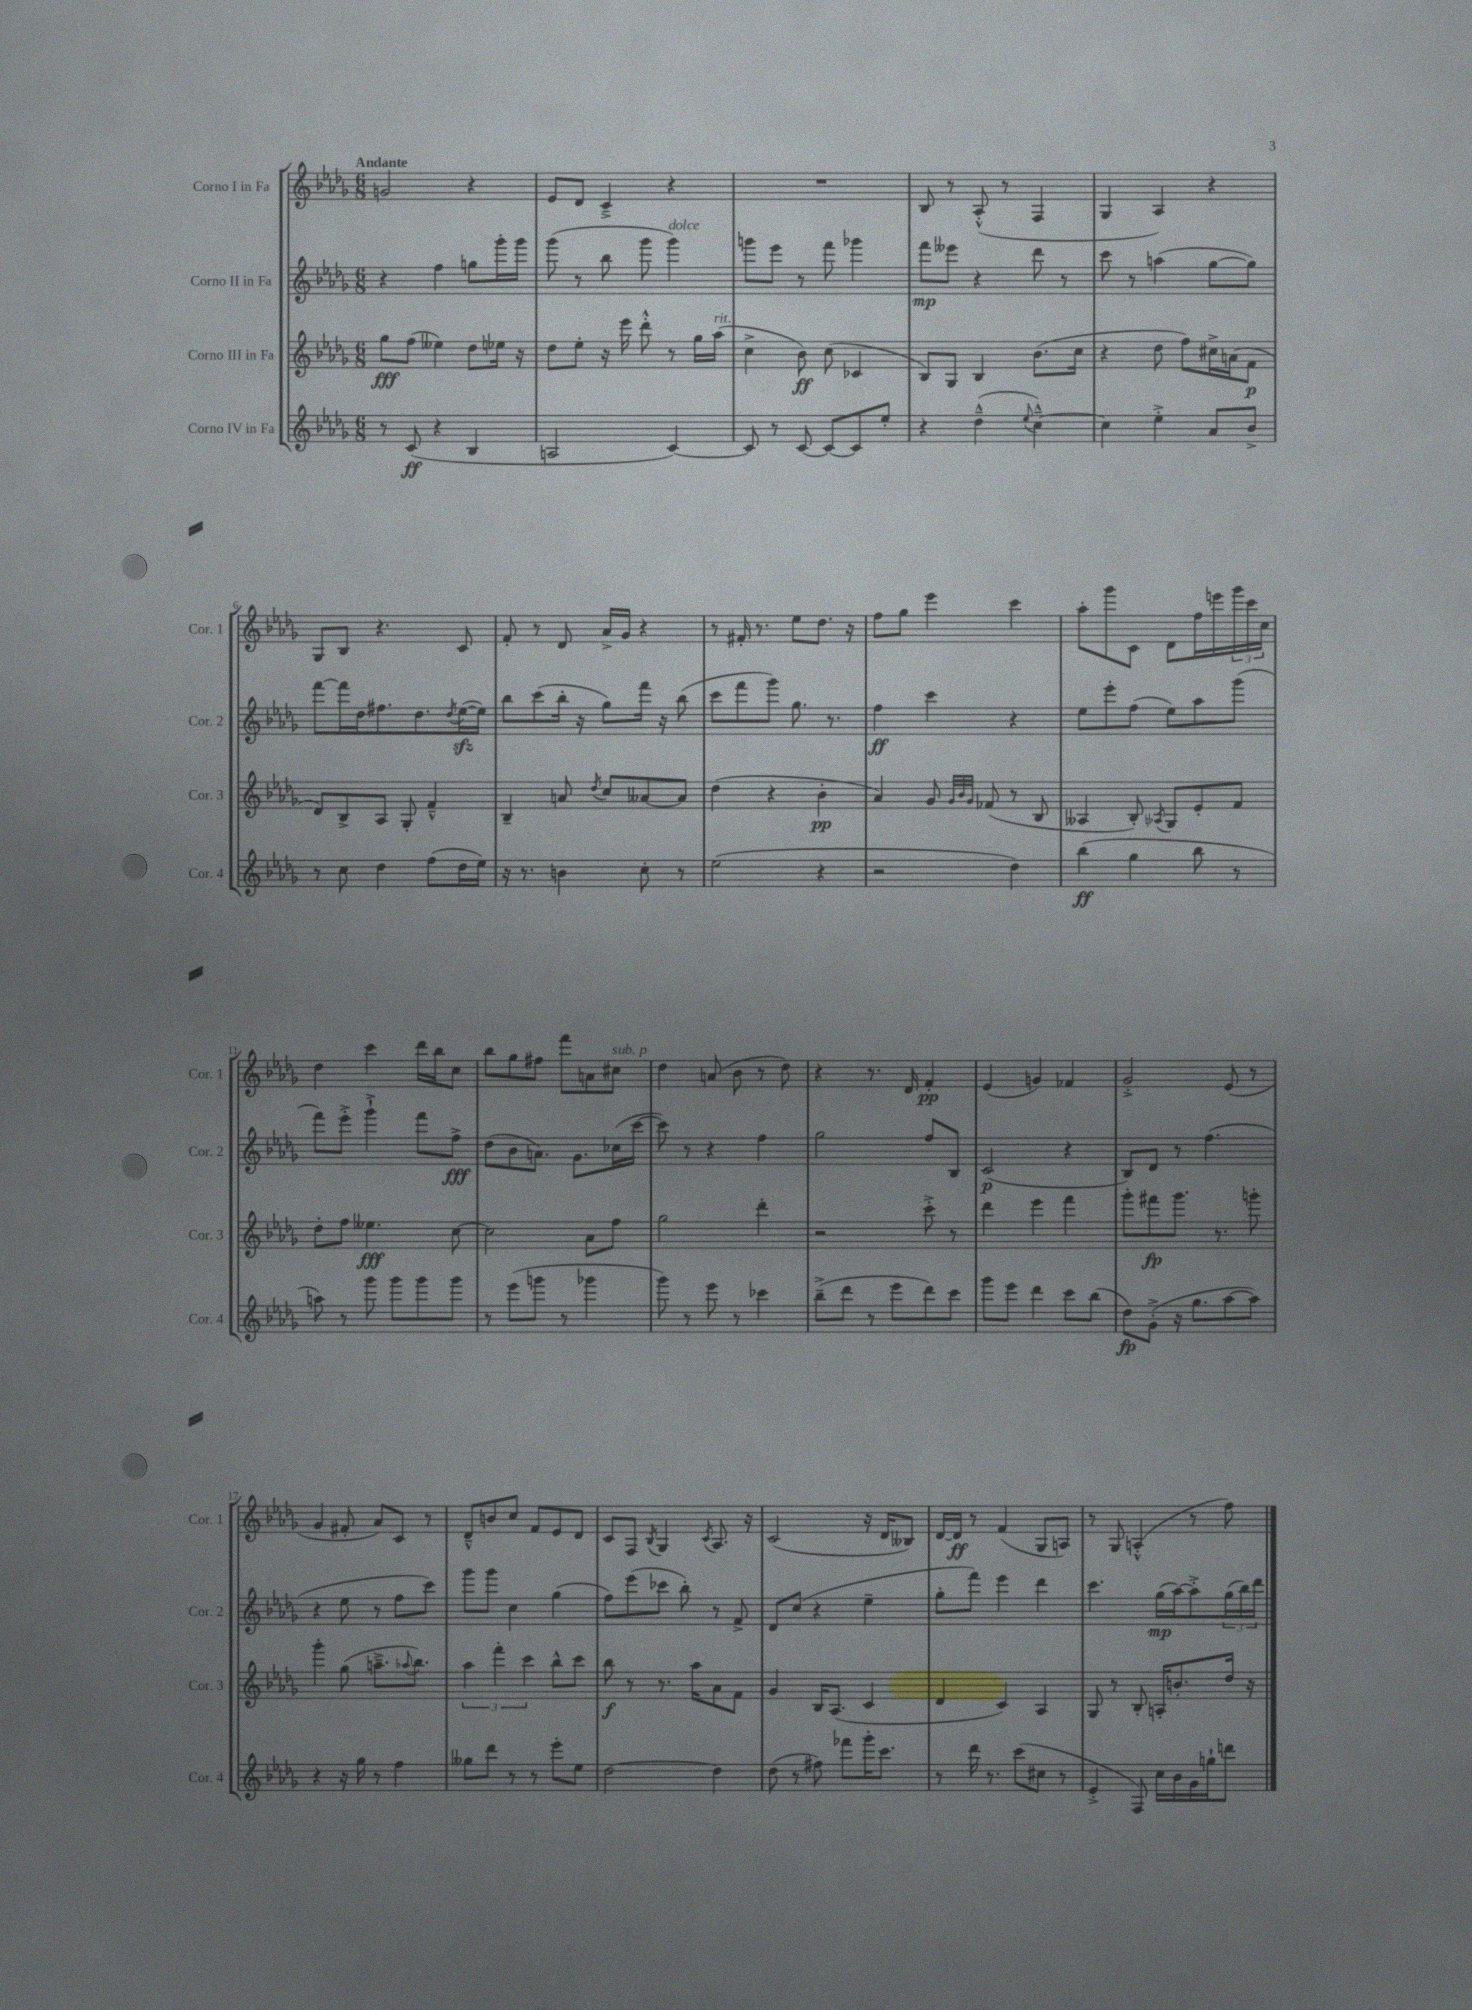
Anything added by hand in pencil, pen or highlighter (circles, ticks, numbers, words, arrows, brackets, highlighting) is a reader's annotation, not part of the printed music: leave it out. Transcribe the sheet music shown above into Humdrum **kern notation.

**kern	**dynam	**kern	**dynam	**kern	**dynam	**kern	**dynam
*part4	*part4	*part3	*part3	*part2	*part2	*part1	*part1
*staff4	*staff4	*staff3	*staff3	*staff2	*staff2	*staff1	*staff1
*I"Corno IV in Fa	*	*I"Corno III in Fa	*	*I"Corno II in Fa	*	*I"Corno I in Fa	*
*I'Cor. 4	*	*I'Cor. 3	*	*I'Cor. 2	*	*I'Cor. 1	*
*clefG2	*	*clefG2	*	*clefG2	*	*clefG2	*
*k[b-e-a-d-g-]	*	*k[b-e-a-d-g-]	*	*k[b-e-a-d-g-]	*	*k[b-e-a-d-g-]	*
*M6/8	*	*M6/8	*	*M6/8	*	*M6/8	*
=1	=1	=1	=1	=1	=1	=1	=1
!	!	!	!	!	!	!LO:TX:a:B:t=Andante	!
8r	.	8gg-\L	fff	4r	.	2gn/	.
(8c/	ff	(8ff\J	.	.	.	.	.
4r	.	4ee--X\)	.	4ff\	.	.	.
4B-/	.	8dd-\L	.	8ggn\L	.	4r	.
.	.	16ee-X\Jk	.	16ggg-'\L	.	.	.
.	.	16r	.	16ggg-\JJ	.	.	.
=2	=2	=2	=2	=2	=2	=2	=2
2An/	.	8dd-\L	.	(8ggg-\	.	8e-/L	.
.	.	8ee-'\J	.	8r	.	8d-/J	.
.	.	16r	.	8bb-\	.	4c~^/	.
.	.	16eee-\	.	.	.	.	.
.	.	8ddd-'^^\	.	8ggg-\	.	.	.
!	!	!	!	!LO:TX:a:i:t=dolce	!	!	!
[4c/)	.	8r	.	4ggg-\)	.	4r	.
.	.	16gg-\LL	.	.	.	.	.
!	!	!LO:TX:a:i:t=rit.	!	!	!	!	!
.	.	(16aa-\JJ	.	.	.	.	.
=3	=3	=3	=3	=3	=3	=3	=3
8c/]	.	4cc^\	.	8gggn\L	.	2.r	.
8r	.	.	.	8eee-\J	.	.	.
[8c/	.	8b-\)	ff	8r	.	.	.
8c/L_	.	(8cc\	.	8fff\	.	.	.
8c/]	.	4c-X/	.	4ggg-X\	.	.	.
8ee-'/J	.	.	.	.	.	.	.
=4	=4	=4	=4	=4	=4	=4	=4
4r	.	8B-/L)	.	8fff\L	mp	8B-/	.
.	.	8G-/J	.	8eee--X\J	.	8r	.
(4dd-~^^\	.	4B-/	.	4r	.	(8A-'^^/	.
.	.	.	.	.	.	8r	.
8qqee-/	.	.	.	.	.	.	.
[4cc~^^\)	.	(8.b-\L	.	8ddd-\	.	4F/	.
.	.	.	.	8r	.	.	.
.	.	16cc\Jk	.	.	.	.	.
=5	=5	=5	=5	=5	=5	=5	=5
4cc\]	.	4r	.	8ccc\	.	4G-/	.
.	.	.	.	8r	.	.	.
4ee-'^\	.	8dd-\	.	(4aan\	.	4A-/)	.
.	.	8ff\L)	.	.	.	.	.
8a-/L	.	16cc#X^\L	.	[8gg-\L	.	4r	.
.	.	(16an\J	.	.	.	.	.
8b-^/J	.	8f\J	p	8gg-\J])	.	.	.
!!LO:LB:g=z
=6	=6	=6	=6	=6	=6	=6	=6
8r	.	8d-/L)	.	[8fff\L	.	8G-/L	.
8cc\	.	8B-^/	.	16fff\L]	.	8B-/J	.
.	.	.	.	16dd-\J	.	.	.
4dd-\	.	8A-/J	.	8.ff#X\	.	4.r	.
.	.	8G-'/	.	.	.	.	.
.	.	.	.	8.dd-\	.	.	.
(8ff\L	.	4f~^^/	.	.	.	.	.
.	.	.	.	8qdd-/	.	.	.
16dd-\L	.	.	.	([16ee-zz\L	.	8c/	.
16ee-\JJ)	.	.	.	16ee-\JJ])	.	.	.
=7	=7	=7	=7	=7	=7	=7	=7
16r	.	4B-~/	.	8bb-\L	.	8f'/	.
8.r	.	.	.	.	.	.	.
.	.	.	.	(8ccc\	.	8r	.
4bn\	.	8an/	.	16bb-'\Jk	.	8d-/	.
.	.	.	.	16r	.	.	.
.	.	8qdd-/	.	.	.	.	.
.	.	8cc/L	.	8gg-\L)	.	16a-^/LL	.
.	.	.	.	.	.	16g-/JJ	.
8cc'\	.	[8a--X/	.	16fff\Jk	.	4r	.
.	.	.	.	16r	.	.	.
8r	.	8a--/J]	.	(8bb-\	.	.	.
=8	=8	=8	=8	=8	=8	=8	=8
(2ee-\	.	(4dd-\	.	8ccc\L	.	8r	.
.	.	.	.	8fff\	.	16f#X'/	.
.	.	.	.	.	.	8.r	.
.	.	4r	.	8ggg-\J)	.	.	.
.	.	.	.	8.gg-\	.	8ee-\L	.
4r	.	4b-'\	pp	.	.	8.dd-\J	.
.	.	.	.	8.r	.	.	.
.	.	.	.	.	.	16r	.
=9	=9	=9	=9	=9	=9	=9	=9
2r	.	4a-/)	.	4ff\	ff	8ff\L	.
.	.	.	.	.	.	8gg-\J	.
.	.	8g-/	.	4ccc\	.	4eee-\	.
.	.	32qqg-/LLL	.	.	.	.	.
.	.	32qqb-/	.	.	.	.	.
.	.	32qqg-/JJJ	.	.	.	.	.
.	.	(8f-X/	.	.	.	.	.
4dd-\)	.	8r	.	4r	.	4ccc\	.
.	.	8B-/	.	.	.	.	.
=10	=10	=10	=10	=10	=10	=10	=10
(4bb-\	ff	4A--X/	.	8ee-\L	.	8aa-'\L	.
.	.	.	.	8eee-'\	.	8ggg-\	.
4gg-\	.	8B-'/)	.	(8ff\J	.	8c\J	.
.	.	8qA-X/	.	.	.	.	.
.	.	8G-/L	.	8ee-\L)	.	8d-\L	.
8bb-\	.	8e-'/	.	8aa-\	.	16ff\L	.
.	.	.	.	.	.	16eeen\	.
8r	.	8f/J	.	(8ggg-\J	.	24ggg-\	.
.	.	.	.	.	.	24ccc\	.
.	.	.	.	.	.	24cc\JJ	.
!!LO:LB:g=z
=11	=11	=11	=11	=11	=11	=11	=11
8aan\)	.	8dd-'\L	.	8fff\L)	.	4dd-\	.
8r	.	8ff\J	.	8eee-'^\J	.	.	.
8ggg-\	.	4.ee--X\	fff	4ggg-`^\	.	4ccc\	.
8ggg-\L	.	.	.	.	.	.	.
8ggg-\	.	.	.	8fff\L	.	16ddd-\LL	.
.	.	.	.	.	.	16bb-\J	.
8ggg-\J	.	[8cc\	.	8ff^\J	fff	8cc\J	.
=12	=12	=12	=12	=12	=12	=12	=12
8r	.	2cc\]	.	(8dd-\L	.	8bb-\L	.
(8eee-\L	.	.	.	8b-\	.	8gg-\	.
8gggn\J	.	.	.	8.an\J)	.	8ff#X\J	.
8r	.	.	.	.	.	8fff\L	.
.	.	.	.	8.g-\L	.	.	.
4ggg-X\	.	8a-\L	.	.	.	8an\	.
!	!	!	!	!	!	!LO:TX:a:i:t=sub. p	!
.	.	8ff\J	.	(16cc-X\L	.	8cc#X\J	.
.	.	.	.	[16ccc\JJ	.	.	.
=13	=13	=13	=13	=13	=13	=13	=13
8ggg-\)	.	2gg-\	.	8ccc\])	.	4dd-\	.
8r	.	.	.	8r	.	.	.
8eee-\	.	.	.	4r	.	(8an/	.
8r	.	.	.	.	.	8b-\	.
4ccc-X\	.	4ddd-'\	.	4ff\	.	8r	.
.	.	.	.	.	.	8dd-\)	.
=14	=14	=14	=14	=14	=14	=14	=14
(8bb-~^\L	.	2r	.	2gg-\	.	4r	.
8ddd-\J	.	.	.	.	.	.	.
8r	.	.	.	.	.	8.r	.
8eee-\L	.	.	.	.	.	.	.
.	.	.	.	.	.	16d-/	.
8ddd-\)	.	8ccc'^\	.	8ff/L	.	4f'/	pp
8ccc\J	.	8r	.	8B-/J	.	.	.
=15	=15	=15	=15	=15	=15	=15	=15
8ggg-\L	.	4ddd-\	.	(2c/	p	(4e-/	.
8eee-\J	.	.	.	.	.	.	.
4ddd-\	.	4eee-\	.	.	.	4gn/)	.
8ccc\L	.	4fff\	.	4r	.	4f-X/	.
(8bb-\J	.	.	.	.	.	.	.
=16	=16	=16	=16	=16	=16	=16	=16
8dd-\L)	fp	8ggg-'\L	.	8B-/L)	.	2g-'^/	.
(8g-'^\J	.	8fff#X\	fp	8d-/J	.	.	.
16r	.	8.ggg-\J	.	8r	.	.	.
8.gg-\L	.	.	.	.	.	.	.
.	.	.	.	(4.ff\	.	.	.
.	.	8.r	.	.	.	.	.
[8aa-\	.	.	.	.	.	(8e-/	.
8aa-\J])	.	8gggn'\	.	.	.	8r	.
!!LO:LB:g=z
=17	=17	=17	=17	=17	=17	=17	=17
4r	.	4ggg-'\	.	4r	.	4g-/	.
16r	.	(8gg-\	.	8ee-\	.	8f#X'/	.
16gg-\	.	.	.	.	.	.	.
8r	.	8.aan~^\L	.	8r	.	8a-/L)	.
4ff\	.	.	.	8ff\L	.	8c/J	.
.	.	8qqaa-X/	.	.	.	.	.
.	.	8.bb-\J)	.	.	.	.	.
.	.	.	.	8ccc\J)	.	8r	.
=18	=18	=18	=18	=18	=18	=18	=18
8gg--X\L	.	6aa-\	.	8ggg-\L	.	8d-~^^/L	.
8ddd-\J	.	.	.	8ggg-\J	.	8bn/	.
.	.	6fff'\	.	.	.	.	.
8r	.	.	.	4cc\	.	8cc/J	.
.	.	6ccc\	.	.	.	.	.
8r	.	.	.	.	.	8f/L	.
8eee-'\L	.	8bb-^^\L	.	(4gg-\	.	8e-/	.
8ee-\J	.	8ccc\J	.	.	.	8d-/J	.
=19	=19	=19	=19	=19	=19	=19	=19
[2dd-\	.	8bb-\	f	8ff\L)	.	8c/L	.
.	.	8r	.	(8eee-\	.	8F/J	.
.	.	.	.	.	.	8qB-/	.
.	.	8.r	.	8ccc-X\J	.	4G-/	.
.	.	.	.	8bb-'\)	.	.	.
.	.	16aa-\KL	.	.	.	.	.
.	.	.	.	.	.	8qc/	.
4dd-\]	.	8a-\	.	8r	.	8.A-/	.
.	.	8f\J	.	8f^/	.	.	.
.	.	.	.	.	.	16r	.
=20	=20	=20	=20	=20	=20	=20	=20
(8dd-\	.	4g-/	.	8d-/L	.	(2c/	.
8r	.	.	.	(8cc/J	.	.	.
8ff#X\)	.	16B-/KL	.	4r	.	.	.
.	.	(8.A-/J	.	.	.	.	.
8fff-X\L	.	.	.	.	.	.	.
16ggg-'\K	.	4c/	.	4ee-~\	.	16r	.
8.ccc\J	.	.	.	.	.	16d-/KL	.
.	.	.	.	.	.	8B--X/J)	.
=21	=21	=21	=21	=21	=21	=21	=21
8r	.	4d-/	.	8gg-'\L	.	[16d-/LL	.
.	.	.	.	.	.	16d-/JJ]	ff
16ddd-\	.	.	.	8fff\J)	.	8r	.
8.r	.	.	.	.	.	.	.
.	.	4c/)	.	4eee-\	.	(4f/	.
(8ccc\L	.	.	.	.	.	.	.
8cc#X\J	.	4A-/	.	4ddd-\	.	8G-/L	.
8r	.	.	.	.	.	8An/J)	.
=22	=22	=22	=22	=22	=22	=22	=22
4e-'^/	.	8G-/	.	4.ccc\	.	8r	.
.	.	8r	.	.	.	8G-/	.
8F/)	.	8B-'/	.	.	.	(4An'^^/	.
16cc\LL	.	16An'/KL	.	(16gg-\LL	mp	.	.
16b-\	.	8.bn'/	.	[16aa-\J)	.	.	.
16g-\	.	.	.	8aa-'^\]	.	8r	.
16ggn`\J	.	.	.	.	.	.	.
8dddn\J	.	16dd-/Jk	.	(24gg-\L	.	8ff\)	.
.	.	.	.	24bb-\)	.	.	.
.	.	16r	.	.	.	.	.
.	.	.	.	24ddd-\JJ	.	.	.
==	==	==	==	==	==	==	==
*-	*-	*-	*-	*-	*-	*-	*-
